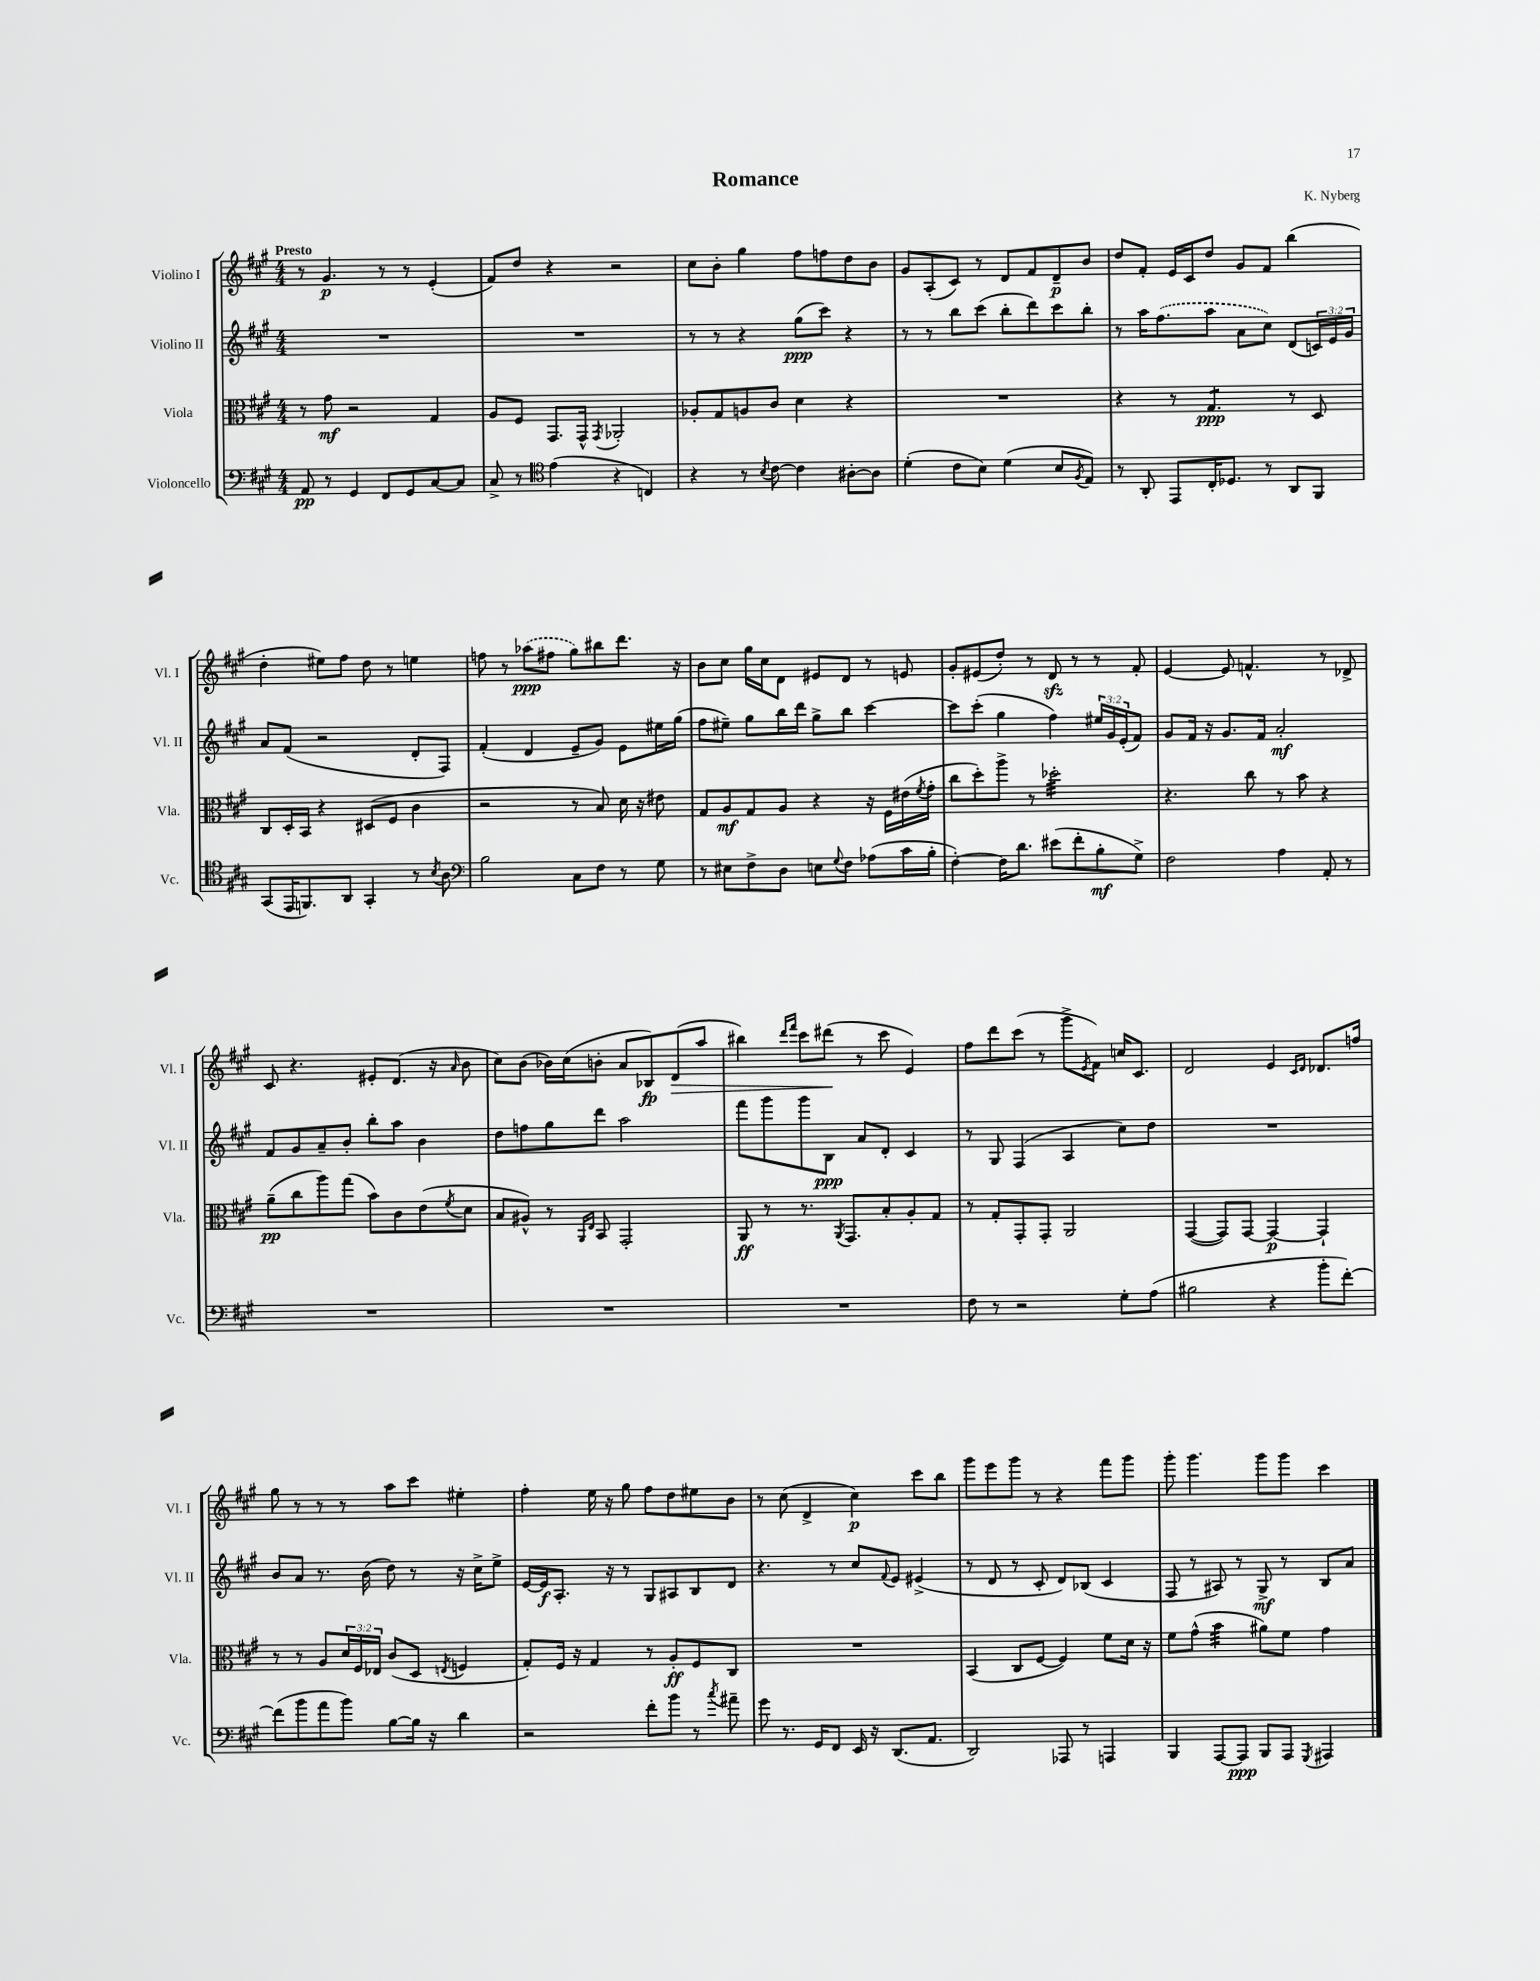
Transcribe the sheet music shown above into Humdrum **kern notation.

**kern	**kern	**kern	**kern
*staff4	*staff3	*staff2	*staff1
*clefF4	*clefC3	*clefG2	*clefG2
*k[f#c#g#]	*k[f#c#g#]	*k[f#c#g#]	*k[f#c#g#]
*M4/4	*M4/4	*M4/4	*M4/4
8AA	8r	1r	8r
8r	8g#	.	4.g#
4GG#	2r	.	.
8FF#	.	.	8r
8GG#	.	.	8r
[8C#	4G#	.	(4e'
8C#]	.	.	.
=	=	=	=
8C#^	8A	1r	8f#)
8r	8F#	.	8dd
*clefC4	*	*	*
(4e	8.GG#	.	4r
.	16GG#^^	.	.
.	8qGG#	.	.
4r	2AA-'	.	2r
4C)	.	.	.
=	=	=	=
4r	8A-'	8r	8cc#
.	8G#	8r	8b'
8r	8A	4r	4gg#
8qB	.	.	.
[8c#	8c#	.	.
4c#]	4d	(8gg#	8ff#
.	.	8ccc#)	8ff
[8A#'	4r	4r	8dd
8A#]	.	.	8b
=	=	=	=
(4d'	1r	8r	8g#
.	.	8r	(8A'
8c#	.	8bb	8c#)
8B)	.	(8ccc#	8r
(4d	.	8bb'	8d
.	.	8ddd)	8f#
8B	.	8ccc#	8d~
8qF#	.	.	.
8E)	.	8bb'	8b
=	=	=	=
8r	4r	8r	8dd
8AA'	.	16aa	8f#'
.	.	(8.ff#	.
8EE	8r	.	16e
.	.	.	16c#
16C#'	4.G#	8aa	8dd
8.D-	.	.	.
.	.	8a	8g#
8r	.	8cc#)	8f#
8AA	8r	(8d	(4bb
8FF#	8D	24c)	.
.	.	24e	.
.	.	24g#	.
=	=	=	=
(8GG#	8C#	8a	4dd'
16EE	16D'	(8f#	.
8.FF)	16BB	.	.
.	4r	2r	8ee#)
8AA	.	.	8ff#
4GG#'	(8D#	.	8dd
.	8F#	.	8r
8r	4c#	8d'	4ee
8qB	.	.	.
8A	.	8F#)	.
=	=	=	=
*clefF4	*	*	*
2B	2r	(4f#'	8ff
.	.	.	8r
.	.	4d	(8aa-
.	.	.	8ff#
8C#	8r	8e~	8gg#)
8F#	8B)	8g#)	8bb#
8r	16d	8e	8.ddd
.	16r	.	.
8G#	8e#	16ee#	.
.	.	(16gg#	16r
=	=	=	=
8r	8G#	8ff#	8b
8E#	8A	8ee#~)	8cc#
8F#^	8G#	8gg#	16gg#
.	.	.	16cc#
8D	8A	16bb	8d
.	.	16ddd	.
8E	4r	8gg#^	8e#
8qqG#	.	.	.
8F#	.	8bb	8d
(8A-	16r	[4ccc#	8r
.	16F#	.	.
16c#	(16e#	.	8e
.	8qf#	.	.
16B'	16g#'	.	.
=	=	=	=
[4F#')	8cc#	8ccc#]	8g#'
.	8dd')	(8ccc#'	(8e#
16F#]	8aa^	4gg#	8dd')
8.d	.	.	.
.	8r	.	8r
(8e#	2dd-'	4ff#)	8d
8f#'	.	.	8r
8B'	.	24ee#	8r
.	.	24g#	.
.	.	(24e'	.
8G#^)	.	8f#)	8f#'
=	=	=	=
2F#	4.r	8g#	[4e
.	.	16f#	.
.	.	16r	.
.	.	8.g#	8e]
.	8cc#	.	4.f^^
.	.	16f#	.
4A	8r	2a'	.
.	8b	.	.
8AA'	4r	.	8r
8r	.	.	8d-^
=	=	=	=
1r	(8a~	8f#	8c#
.	8cc#	8g#	4.r
.	8aa)	8a~	.
.	(8gg#	8b'	.
.	8b)	8bb'	8e#'
.	8c#	8aa	(8.d
.	(8e	4b	.
.	.	.	16r
.	8qf#	.	16qqa
.	8d	.	8b
=	=	=	=
1r	8B	8dd	8cc#)
.	8A#^^)	8ff	(8b
.	8r	8gg#	16b-)
.	.	.	(16cc#
.	16qqAA	.	.
.	16qqE	.	.
.	8BB	8ddd	8b'
.	2GG#'	2aa	8a
.	.	.	8B-)
.	.	.	(8d
.	.	.	8aa
=	=	=	=
1r	8AA	8fff#	4bb#)
.	8r	8ggg#	.
.	.	.	16qqddd
.	.	.	16qqfff#
.	8.r	8ggg#	8ccc#
.	.	8B	(8ddd#
.	8qAA	.	.
.	8.GG#	.	.
.	.	8a	8r
.	8B'	8d'	8ccc#
.	8A'	4c#	4e)
.	8G#	.	.
=	=	=	=
8F#	8r	8r	8ff#
8r	8G#'	8G#	8ddd
2r	8GG#'	(4F#	(8ccc#
.	8GG#'	.	8r
.	2AA	4A	8ggg#^
.	.	.	8qe
.	.	.	8f#)
8G#'	.	8cc#)	16cc
.	.	.	8.c#
(8A	.	8dd	.
=	=	=	=
2B#	([4GG#	1r	2d
.	8GG#])	.	.
.	[8GG#	.	.
4r	4GG#_	.	4e
.	.	.	16qqc#
.	.	.	16qqd
8b'	4GG#`]	.	8.d-
[8f#')	.	.	.
.	.	.	16ff
=	=	=	=
(8f#]	8r	8b	8gg#
8b	8r	8a	8r
8a	8A	8.r	8r
8b)	24d	.	8r
.	24F#	.	.
.	.	(16b	.
.	24E-	.	.
[8B	(8c#	8dd)	8aa
16B]	8D	8r	8ccc#
16r	.	.	.
.	8qE	.	.
4d	4F	16r	4ee#'
.	.	16cc#^	.
.	.	8ee^	.
=	=	=	=
2r	8G#')	[16e	4ff#'
.	.	16e]	.
.	16F#	8.A'	.
.	16r	.	.
.	4G#	.	16ee
.	.	16r	16r
.	.	8r	8gg#
8f#'	8r	8G#	8ff#
8b	8A'	8A#	8dd
8r	8F#	8B	8ee#
8qcc#	.	.	.
8a#~	8C#	8d	8b
=	=	=	=
8g#	1r	4.r	8r
8.r	.	.	(8cc#
.	.	.	4d^
16GG#	.	.	.
8FF#	.	8r	.
16EE	.	8cc#	4cc#)
16r	.	.	.
.	.	8qqf#	.
(8.DD	.	8e	.
.	.	(4e#^	8ccc#
8.AA	.	.	.
.	.	.	8bb
=	=	=	=
2DD)	(4BB	8r	8ggg#
.	.	8d	8eee
.	8C#	8r	8ggg#
.	[8F#	8c#'	8r
8AAA-	4F#])	8d)	4r
8r	.	(8B-	.
4AAA	8f#	4c#	8fff#
.	16d	.	8ggg#
.	16r	.	.
=	=	=	=
4BBB	8f#	8F#	8ggg#'
.	(8g#^^	8r	4.ggg#
[8AAA	4b	8A#)	.
8AAA]	.	8r	.
8BBB	8a#)	8G#^	8ggg#
8AAA	8f#	8r	8ggg#
8qGGG#	.	.	.
4AAA#	4g#	8B	4ccc#
.	.	8a	.
==	==	==	==
*-	*-	*-	*-
